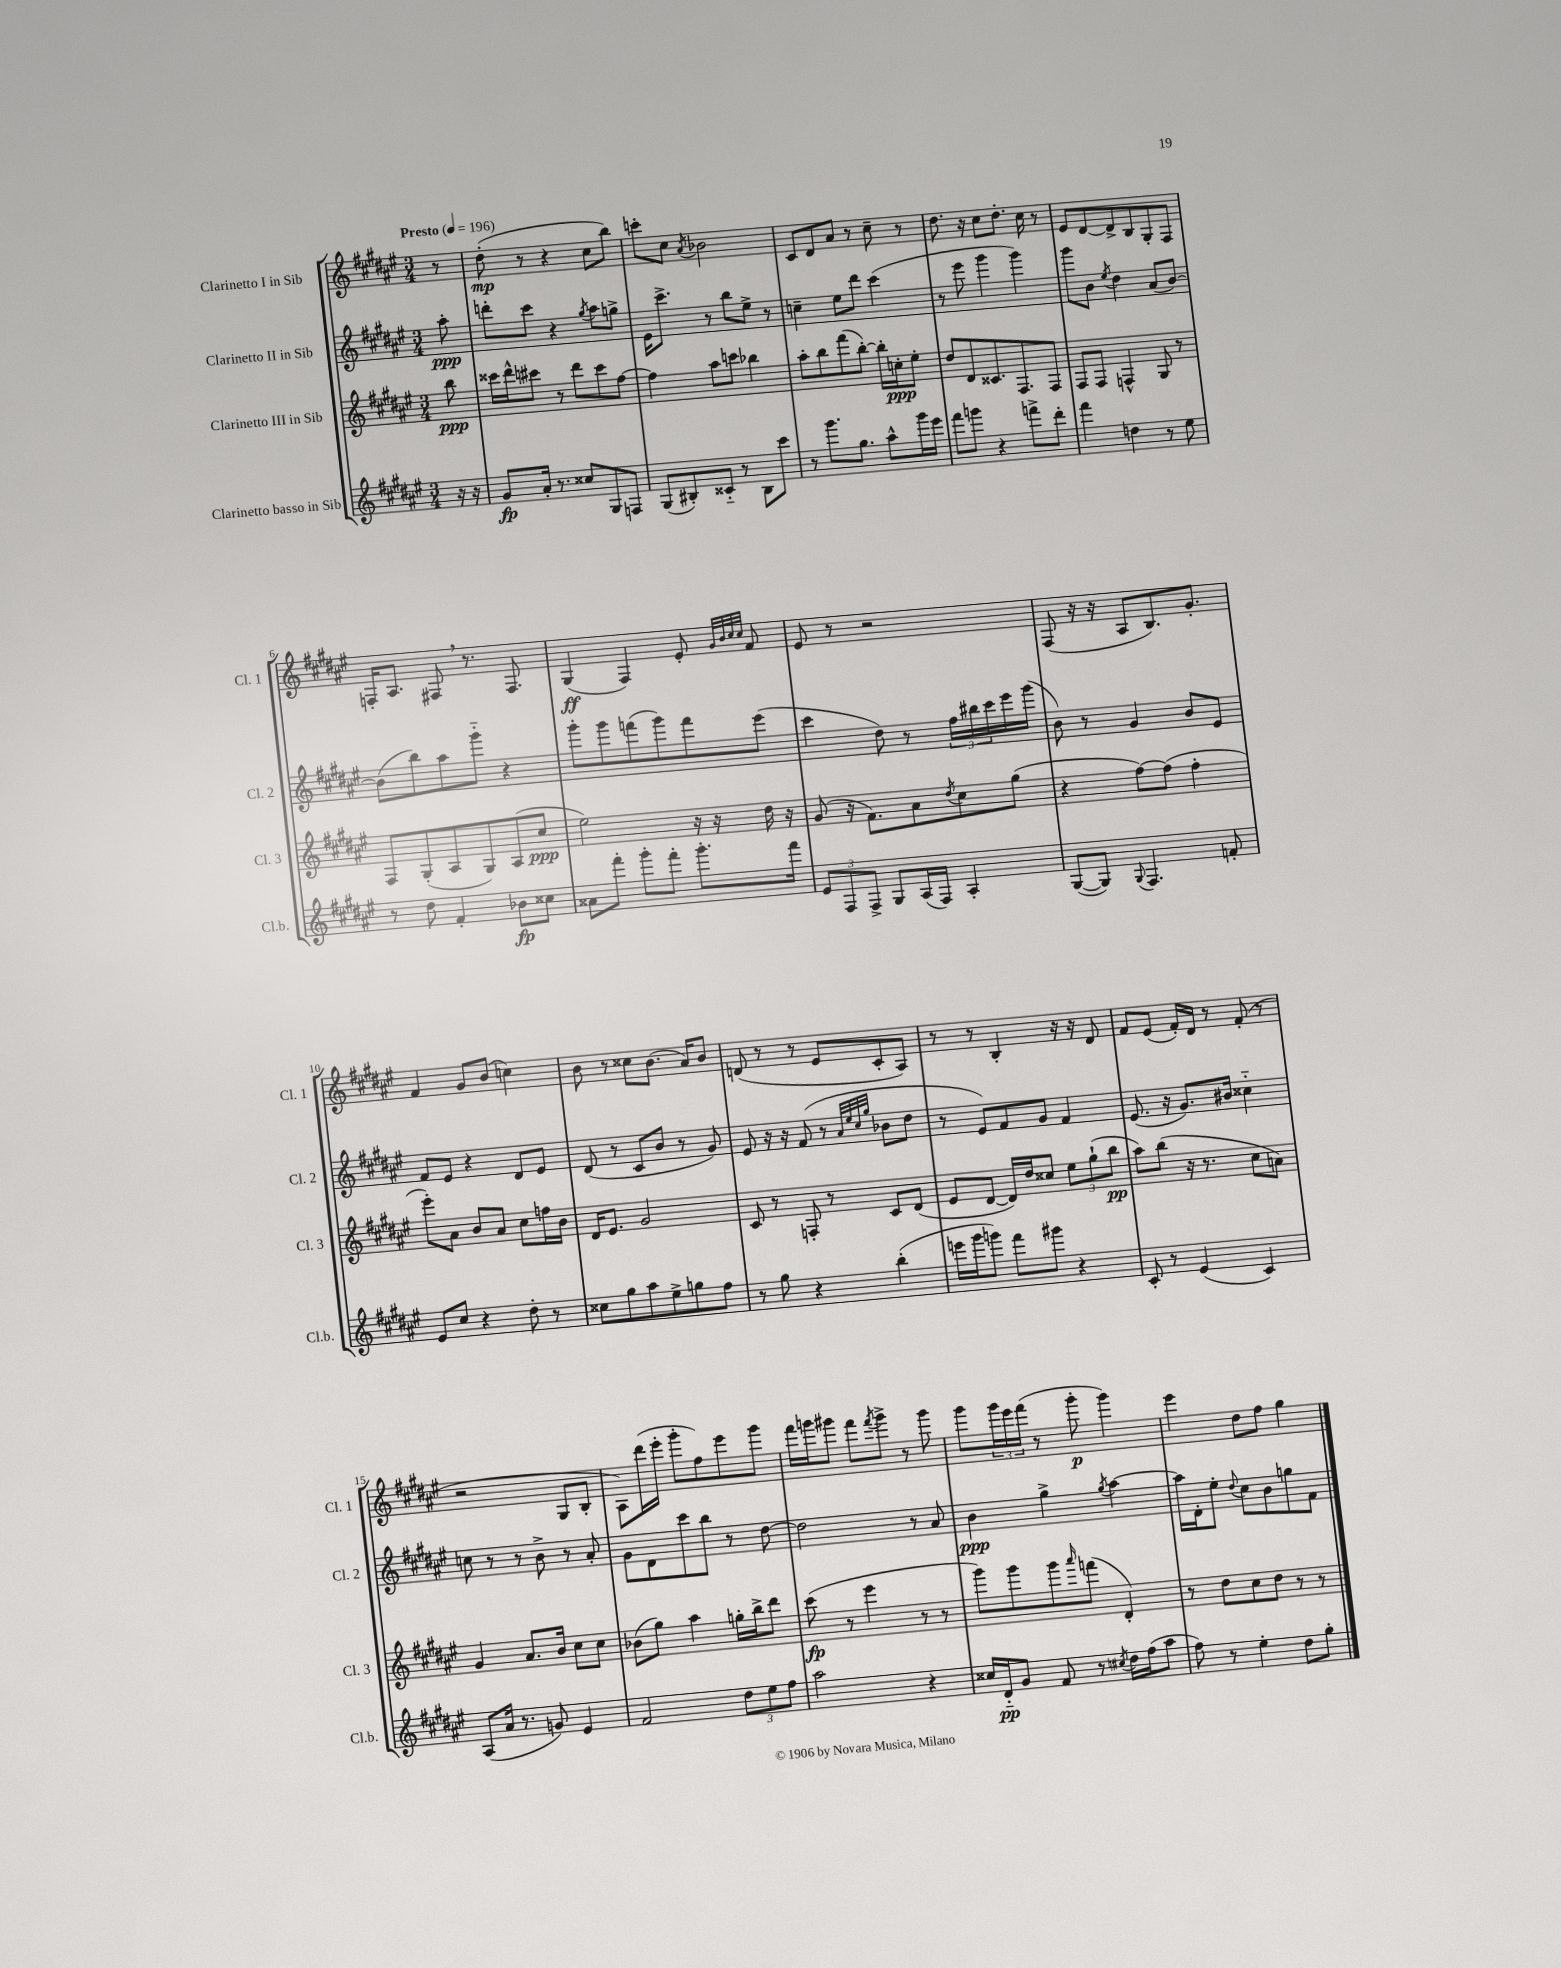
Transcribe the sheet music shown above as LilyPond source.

<<
\new StaffGroup <<
\new Staff = "s0" \with { instrumentName = "Clarinetto I in Sib" shortInstrumentName = "Cl. 1" } {
    \clef treble \key fis \major \numericTimeSignature \time 3/4 \partial 8 \tempo "Presto" 4 = 196
    r8 |
    dis''8-.\mp( r8 r4 cis''8 b''8) |
    c'''8-. cis''8 \acciaccatura { ais'8 } bes'2 |
    cis'8 dis'8 ais'8 r8 cis''8-- r8 |
    dis''8. r16 cis''8 dis''8.-. cis''16 r8 |
    eis'8 dis'8~ dis'8-> b8 gis8-. fis8 |
    f16-. ais8. fis8 \breathe r8. fis8. |
    gis4\ff( fis4) eis'8-. \grace { gis'32 b'32 cis''32 cis''32 } fis'8 |
    eis'8 r8 r2 |
    fis8( r16 r16 ais8 b8.) gis'8.-. |
    fis'4 gis'8 b'8( c''4) |
    b'8 r8 cisis''8 b'8.( ais'16) b'8 |
    d'8( r8 r8 eis'8 cis'8-. ais8) |
    r8 r8 b4-. r16 r16 dis'8 |
    fis'8 eis'8( fis'16-.) dis'16 r8 fis'8-.( r8 |
    r2 gis8 b8-. |
    ais8) dis'''16( eis'''16-. gis'''8-. fis''8) eis'''8 gis'''8 |
    fis'''16 g'''16 gis'''8 fis'''8 \acciaccatura { fis'''8 } gis'''8-> r8 gis'''8 |
    gis'''8 \tuplet 3/2 { gis'''16 eis'''16 fis'''16( } r8 gis'''8-.\p gis'''4) |
    eis'''4 dis''8 fis''8 gis''4 \bar "|." |
}
\new Staff = "s1" \with { instrumentName = "Clarinetto II in Sib" shortInstrumentName = "Cl. 2" } {
    \clef treble \key fis \major \numericTimeSignature \time 3/4 \partial 8
    ais''8-.\ppp |
    d'''8-. cis'''8 r4 \acciaccatura { gis''8 } ais''8 g''8-> |
    eis'16 cis'''8.-> r8 b''8 eis''8-> r8 |
    c''4-- eis''8 dis'''8 cis'''4( |
    r8 eis'''8 gis'''4 gis'''4) |
    gis'''8 b'8 \acciaccatura { eis''8 } dis''4 ais'8( b'8~) |
    b'8( b''8) ais''8 gis'''8-_ r4 |
    gis'''8-. gis'''8 f'''8( gis'''8) f'''8 eis'''8( |
    cis'''4 dis''8) r8 \tuplet 3/2 { fis''16 bis''16 cis'''16 } eis'''16 gis'''16( |
    b'8) r8 gis'4 b'8 eis'8 |
    fis'8 eis'8 r4 dis'8 eis'8 |
    dis'8( r8 cis'8 b'8 r8 gis'8) |
    eis'8 r16 r16 fis'8( r8 \grace { ais'32 eis''32 cis''32 gis''32 } bes'8 dis''8 |
    r8 eis'8) fis'8 gis'8 fis'4 |
    eis'8.( r16 gis'8.) bis'16 cisis''4-_ |
    c''8 r8 r8 b'8-> r8 ais'8-. |
    gis'8 dis'8 cis'''8 b''8 r8 dis''8~ |
    dis''2 r8 ais'8 |
    b'4\ppp gis''4-> \acciaccatura { gis''8 } ais''4~ |
    ais''16 dis'16-. eis''8-. \appoggiatura { dis''8 } cis''8 b'8 g''8 fis'8 \bar "|." |
}
\new Staff = "s2" \with { instrumentName = "Clarinetto III in Sib" shortInstrumentName = "Cl. 3" } {
    \clef treble \key fis \major \numericTimeSignature \time 3/4 \partial 8
    b''8\ppp |
    cisis'''16 dis'''16-^ cis'''8 r8 dis'''8 cis'''8 fis''8~ |
    fis''4 ais''8 c'''8 bes''4 |
    ais''8-. b''8 fis'''8( b''8~-.) b''16-. c''16-.\ppp eis''8-. |
    dis''8 dis'8 cisis'8. fis8. fis8 |
    fis8 fis8 f4-^ gis8 r8 |
    fis8 gis8-.( ais8 gis8) ais8( cis''8\ppp |
    eis''2) r16 r16 dis''16 r16 |
    gis'8( r16 fis'8.) ais'8 \acciaccatura { dis''8 } cis''8 gis''8( |
    r4 fis''8~) fis''8( fis''4-. |
    eis'''8-.) ais'8 b'8 ais'8 cis''8 f''16 b'16 |
    dis'16 eis'8. gis'2 |
    cis'8 r8 f8-. r8 cis'8 dis'8( |
    eis'8 dis'8~ dis'16) dis''16 cisis''8 \tuplet 3/2 { eis''8 gis''8-!( b''8\pp } |
    ais''8) b''8( r16 r8. cis''8 a'8) |
    gis'4 ais'8. b'16 cis''8 cis''8 |
    bes'8( gis''8) ais''4 g''16-. b''16-> dis'''8 |
    cis'''8\fp( r8 eis'''4 r8 r8 |
    gis'''8) gis'''8 gis'''8 \grace { ais'''16 } f'''8( dis'4-.) |
    r8 dis''8 cis''8 dis''8 r8 r8 \bar "|." |
}
\new Staff = "s3" \with { instrumentName = "Clarinetto basso in Sib" shortInstrumentName = "Cl.b." } {
    \clef treble \key fis \major \numericTimeSignature \time 3/4 \partial 8
    r16 r16 |
    gis'8\fp ais'16-. r8. cisis''8 gis8 f8 |
    gis8( bis8-.) cisis'8-_ r8 bis8 cis'''8 |
    r8 gis'''8. gis''8. ais''8-^ gis'''16 eis'''16 |
    fis'''8 g'''8 r4 f'''8-> dis'''8-. |
    fis'''4 d''4 r8 eis''8 |
    r8 dis''8 fis'4-. bes'8\fp cisis''8 |
    aisis'8 fis'''8-. gis'''8-. fis'''8-. gis'''8.-. fis'''16 |
    \tuplet 3/2 { eis'8 fis8 fis8-> } gis8 ais16( fis16) ais4-. |
    gis8~( gis8) \appoggiatura { gis8 } fis4. f'8-. |
    eis'8 cis''8 r4 dis''8-. r8 |
    cisis''8 gis''8 ais''8 eis''8-> g''8 fis''8 |
    r8 gis''8 r4 b''4-.( |
    e'''16 gis'''16 g'''8) fis'''8 gis'''8 r4 |
    cis'8-. r8 eis'4( cis'4) |
    ais8( ais'16 r8. g'8) eis'4 |
    fis'2 \tuplet 3/2 { dis''8 eis''8 fis''8 } |
    ais''2 r4 |
    cisis''16 dis'16-_\pp gis'8 fis'8 r8 \acciaccatura { cis''8 } dis''16 fis''16( ais''8 |
    fis''8) r8 eis''4-. dis''8 gis''8-. \bar "|." |
}
>>
>>
